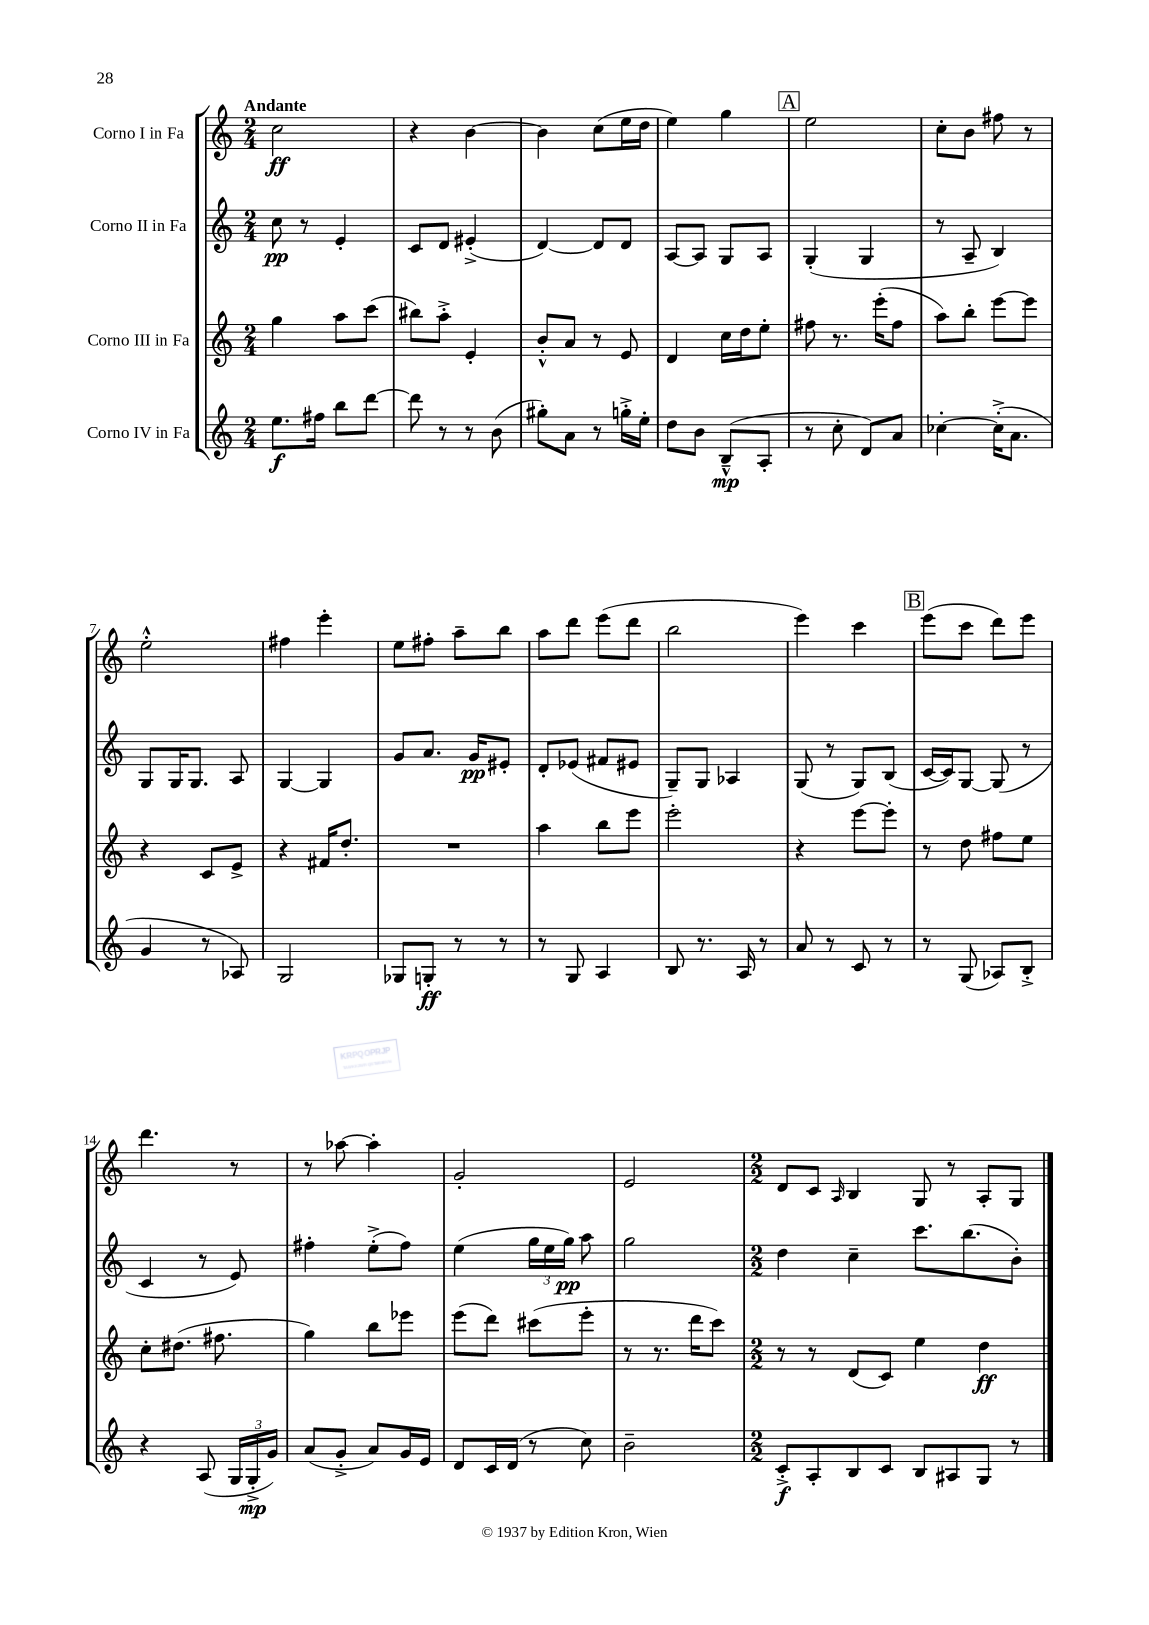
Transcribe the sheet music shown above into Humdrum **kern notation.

**kern	**dynam	**kern	**dynam	**kern	**dynam	**kern	**dynam
*part4	*part4	*part3	*part3	*part2	*part2	*part1	*part1
*staff4	*staff4	*staff3	*staff3	*staff2	*staff2	*staff1	*staff1
*I"Corno IV in Fa	*	*I"Corno III in Fa	*	*I"Corno II in Fa	*	*I"Corno I in Fa	*
*clefG2	*	*clefG2	*	*clefG2	*	*clefG2	*
*k[]	*	*k[]	*	*k[]	*	*k[]	*
*M2/4	*	*M2/4	*	*M2/4	*	*M2/4	*
=1	=1	=1	=1	=1	=1	=1	=1
!	!	!	!	!	!	!LO:TX:a:B:t=Andante	!
8.ee\L	f	4gg\	.	8cc\	pp	2cc\	ff
.	.	.	.	8r	.	.	.
16ff#X\Jk	.	.	.	.	.	.	.
8bb\L	.	8aa\L	.	4e'/	.	.	.
[8ddd\J	.	(8ccc\J	.	.	.	.	.
=2	=2	=2	=2	=2	=2	=2	=2
8ddd\]	.	8bb#X\L)	.	8c/L	.	4r	.
8r	.	8aa'^\J	.	8d/J	.	.	.
8r	.	4e'/	.	(4e#X'^/	.	[4b\	.
(8b\	.	.	.	.	.	.	.
=3	=3	=3	=3	=3	=3	=3	=3
8gg#X'\L)	.	8b'^^/L	.	[4d/)	.	4b\]	.
8a\J	.	8a/J	.	.	.	.	.
8r	.	8r	.	8d/L]	.	(8cc\L	.
16ggn'^\LL	.	8e/	.	8d/J	.	16ee\L	.
16ee'\JJ	.	.	.	.	.	16dd\JJ	.
=4	=4	=4	=4	=4	=4	=4	=4
8dd\L	.	4d/	.	[8A/L	.	4ee\)	.
8b\J	.	.	.	8A/J]	.	.	.
(8B~^^/L	mp	16cc\LL	.	8G/L	.	4gg\	.
.	.	16dd\J	.	.	.	.	.
8A'/J	.	8ee'\J	.	8A/J	.	.	.
!!LO:REH:place=s1:t=A
=5	=5	=5	=5	=5	=5	=5	=5
8r	.	8ff#X\	.	(4G'/	.	2ee\	.
8cc'\	.	8.r	.	.	.	.	.
8d/L)	.	.	.	4G/	.	.	.
.	.	(16eee'\KL	.	.	.	.	.
8a/J	.	8ff#\J	.	.	.	.	.
=6	=6	=6	=6	=6	=6	=6	=6
[4cc-X'\	.	8aa\L)	.	8r	.	8cc'\L	.
.	.	8bb'\J	.	8A~/	.	8b\J	.
(16cc-'^\KL]	.	[8eee\L	.	4B/)	.	8ff#X\	.
8.a\J	.	.	.	.	.	.	.
.	.	8eee\J]	.	.	.	8r	.
!!LO:LB:g=z
=7	=7	=7	=7	=7	=7	=7	=7
4g/	.	4r	.	8G/L	.	2ee'^^\	.
.	.	.	.	16G/K	.	.	.
.	.	.	.	8.G/J	.	.	.
8r	.	8c/L	.	.	.	.	.
8A-X/)	.	8e^/J	.	8A/	.	.	.
=8	=8	=8	=8	=8	=8	=8	=8
2G/	.	4r	.	[4G/	.	4ff#X\	.
.	.	16f#X/KL	.	4G/]	.	4eee'\	.
.	.	8.dd'/J	.	.	.	.	.
=9	=9	=9	=9	=9	=9	=9	=9
8G-X/L	.	2r	.	8g/L	.	8ee\L	.
8Gn'/J	ff	.	.	8.a/J	.	8ff#X'\J	.
8r	.	.	.	.	.	8aa~\L	.
.	.	.	.	16g/KL	pp	.	.
8r	.	.	.	8e#X'/J	.	8bb\J	.
=10	=10	=10	=10	=10	=10	=10	=10
8r	.	4aa\	.	8d'/L	.	8aa\L	.
8G/	.	.	.	(8e-X/J	.	8ddd\J	.
4A/	.	8bb\L	.	8f#X/L	.	(8eee\L	.
.	.	8eee\J	.	8e#X/J	.	8ddd\J	.
=11	=11	=11	=11	=11	=11	=11	=11
8B/	.	2eee'\	.	8G~/L)	.	2bb\	.
8.r	.	.	.	8G/J	.	.	.
.	.	.	.	4A-X/	.	.	.
16A/	.	.	.	.	.	.	.
8r	.	.	.	.	.	.	.
=12	=12	=12	=12	=12	=12	=12	=12
8a/	.	4r	.	(8G/	.	4eee\)	.
8r	.	.	.	8r	.	.	.
8c/	.	[8eee\L	.	8G/L)	.	4ccc\	.
8r	.	8eee'\J]	.	(8B/J	.	.	.
!!LO:REH:place=s1:t=B
=13	=13	=13	=13	=13	=13	=13	=13
8r	.	8r	.	[16c/LL	.	(8eee\L	.
.	.	.	.	16c/J])	.	.	.
(8G/	.	8dd\	.	[8G/J	.	8ccc\J	.
8A-X/L)	.	8ff#X\L	.	(8G/]	.	8ddd\L)	.
8B'^/J	.	8ee\J	.	8r	.	8eee\J	.
!!LO:LB:g=z
=14	=14	=14	=14	=14	=14	=14	=14
4r	.	8cc'\L	.	4c/	.	4.ddd\	.
.	.	(8.dd#X\J	.	.	.	.	.
(8A/	.	.	.	8r	.	.	.
.	.	8.ff#X\	.	.	.	.	.
24G/LL	.	.	.	8e/)	.	8r	.
24G'^/	mp	.	.	.	.	.	.
24g/JJ)	.	.	.	.	.	.	.
=15	=15	=15	=15	=15	=15	=15	=15
(8a/L	.	4gg\)	.	4ff#X'\	.	8r	.
8g'^/J	.	.	.	.	.	[8aa-X\	.
8a/L)	.	8bb\L	.	(8ee'^\L	.	4aa-'\]	.
16g/L	.	8eee-X\J	.	8ff#\J)	.	.	.
16e/JJ	.	.	.	.	.	.	.
=16	=16	=16	=16	=16	=16	=16	=16
8d/L	.	(8eee\L	.	(4ee\	.	2g'/	.
16c/L	.	8ddd\J)	.	.	.	.	.
(16d/JJ	.	.	.	.	.	.	.
8r	.	(8ccc#X\L	.	24gg\LL	.	.	.
.	.	.	.	24ee\	.	.	.
.	.	.	.	24gg\JJ)	pp	.	.
8cc\)	.	8eee'\J	.	8aa\	.	.	.
=17	=17	=17	=17	=17	=17	=17	=17
2b~\	.	8r	.	2gg\	.	2e/	.
.	.	8.r	.	.	.	.	.
.	.	16ddd\KL	.	.	.	.	.
.	.	8ccc\J)	.	.	.	.	.
=18	=18	=18	=18	=18	=18	=18	=18
*M2/2	*	*M2/2	*	*M2/2	*	*M2/2	*
8c'^/L	f	8r	.	4dd\	.	8d/L	.
8A'/	.	8r	.	.	.	8c/J	.
.	.	.	.	.	.	16qqA/	.
8B/	.	(8d/L	.	4cc~\	.	4B/	.
8c/J	.	8c/J)	.	.	.	.	.
8B/L	.	4ee\	.	8.ccc\L	.	8G/	.
8A#X/	.	.	.	.	.	8r	.
.	.	.	.	(8.bb\	.	.	.
8G/J	.	4dd\	ff	.	.	8A'/L	.
8r	.	.	.	8b'\J)	.	8G/J	.
==	==	==	==	==	==	==	==
*-	*-	*-	*-	*-	*-	*-	*-
